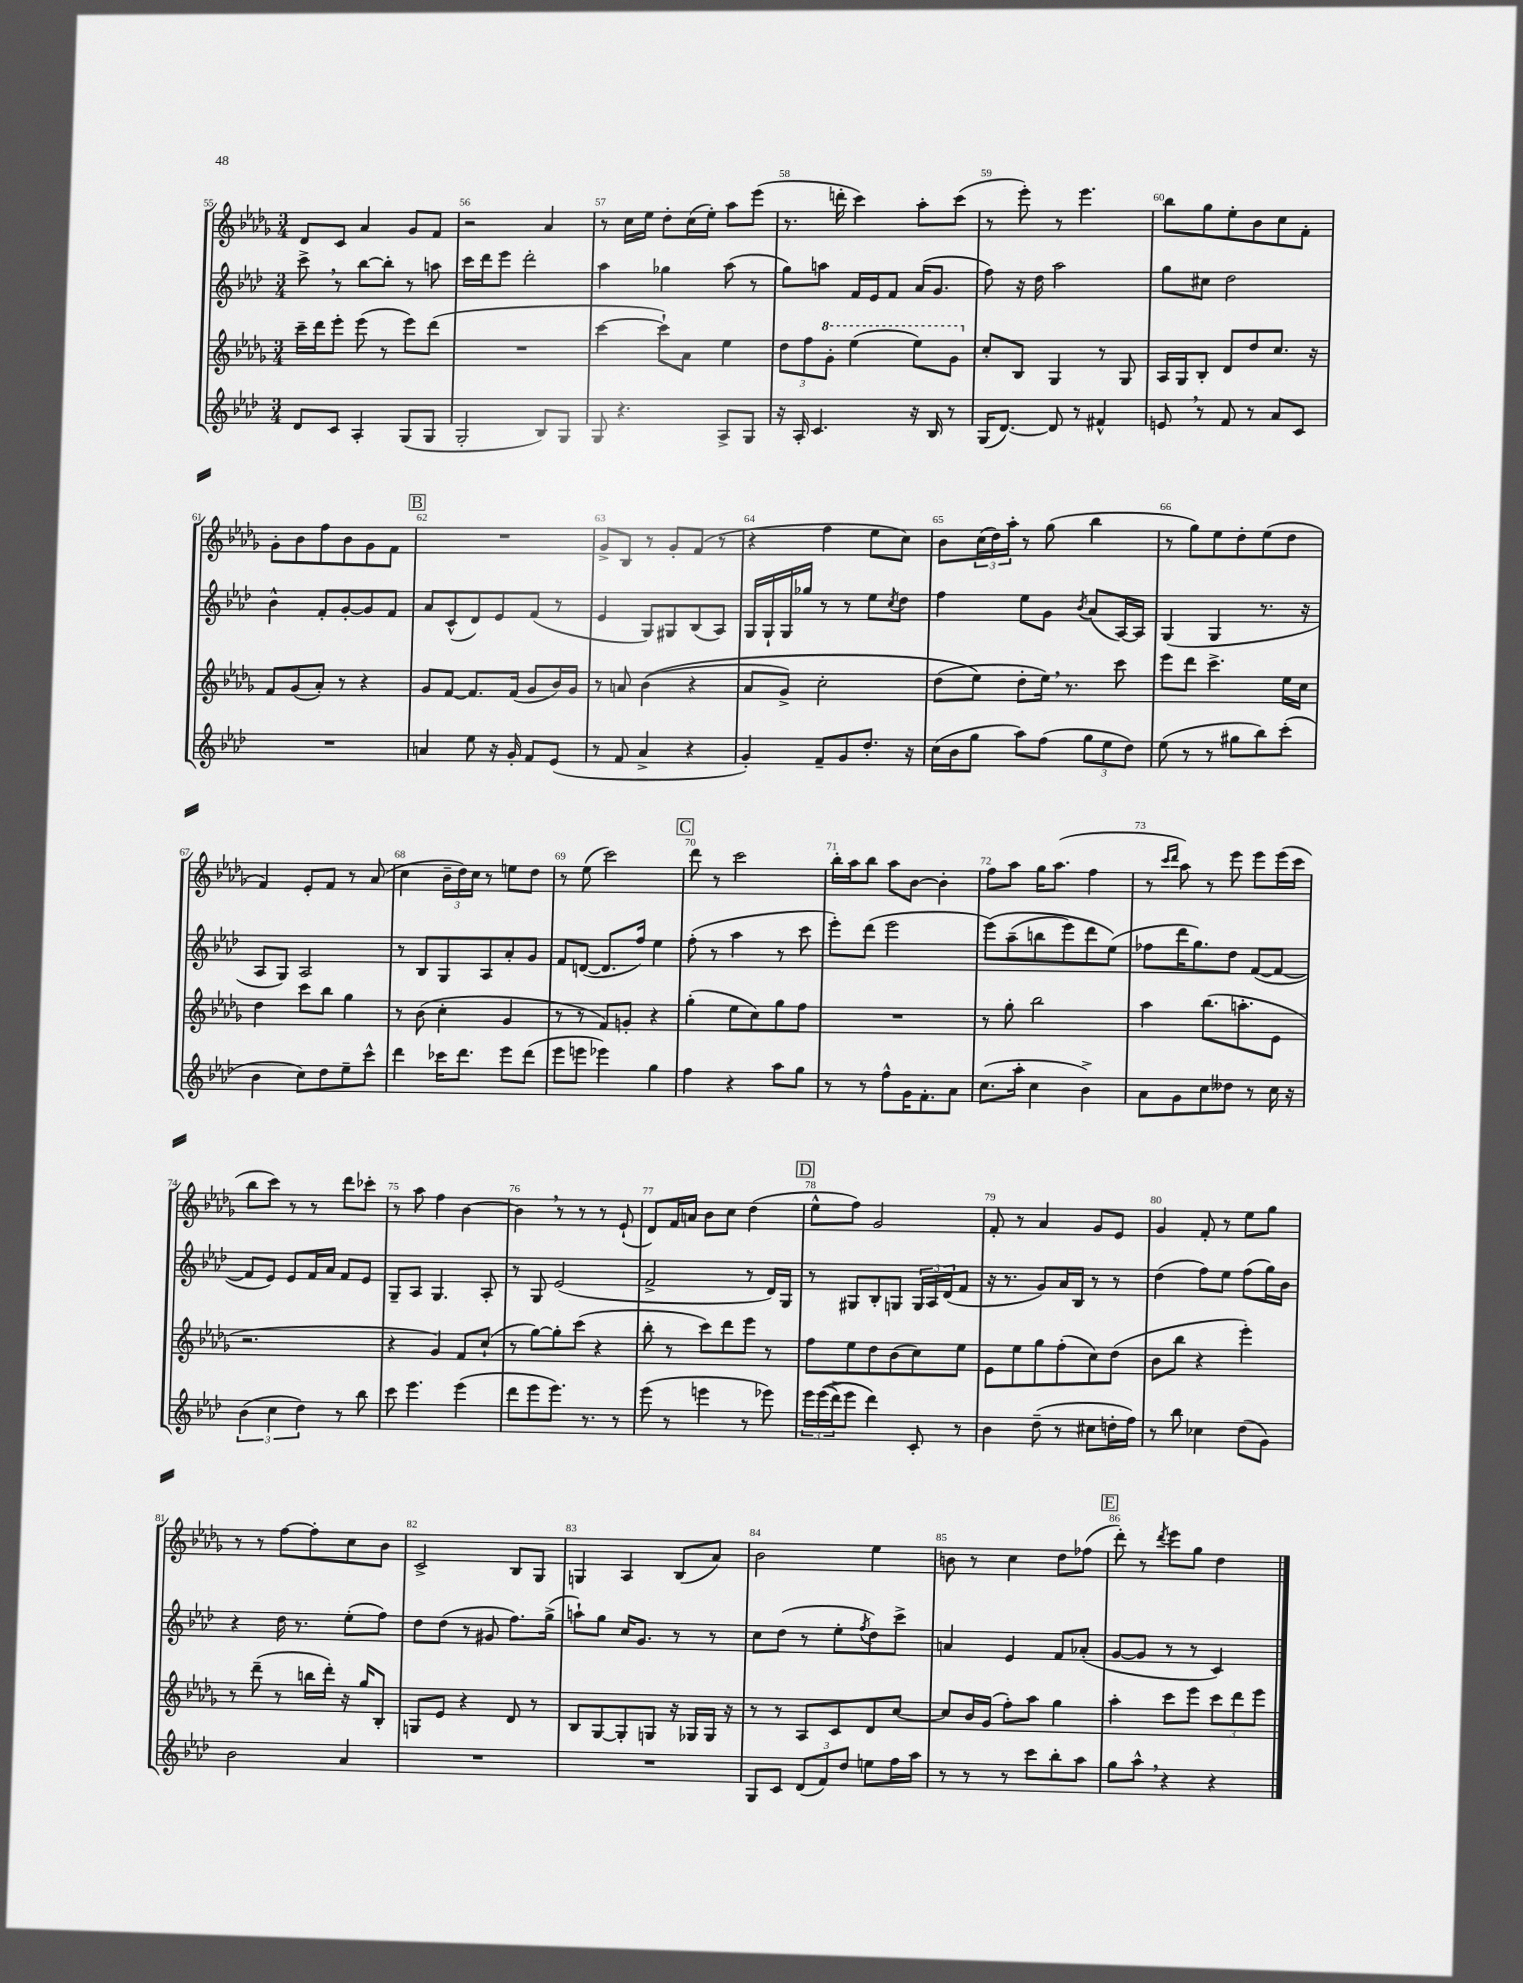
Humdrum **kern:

**kern	**kern	**kern	**kern
*part4	*part3	*part2	*part1
*staff4	*staff3	*staff2	*staff1
*clefG2	*clefG2	*clefG2	*clefG2
*k[b-e-a-d-]	*k[b-e-a-d-g-]	*k[b-e-a-d-]	*k[b-e-a-d-g-]
*M3/4	*M3/4	*M3/4	*M3/4
=55	=55	=55	=55
8d-/L	16ccc~\LL	8ccc^,\	8d-/L
.	16ddd-\J	.	.
8c/J	8eee-'\J	8r	8c/J
4A-'/	(8eee-\	[8bb-\L	4a-/
.	8r	8bb-'\J]	.
(8G/L	8eee-\L)	8r	8g-/L
8G/J	(8ddd-\J	8aan\	8f/J
=56	=56	=56	=56
2G'/	2.r	16ccc\LL	2r
.	.	16ddd-\J	.
.	.	8eee-\J	.
.	.	2ddd-'\	.
8B-/L)	.	.	4a-/
8G/J	.	.	.
=57	=57	=57	=57
8G/	[4ccc\	4aa-\	8r
4.r	.	.	16cc\LL
.	.	.	16ee-\JJ
.	8ccc`\L])	4gg-X\	8dd-'\L
.	8a-\J	.	(16cc\L
.	.	.	16ee-'\JJ)
8A-^/L	4ee-\	(8aa-\	8aa-\L
8G/J	.	8r	(8eee-\J
=58	=58	=58	=58
16r	12dd-\L	8gg\L)	8.r
16A-'/	.	.	.
.	12ff\	.	.
4.c/	.	8aan\J	.
*	*8va	*	*
.	12gg-'\J	.	.
.	.	.	16dddn'\
.	(4eee-\	16f/LL	4ccc\)
.	.	16e-/J	.
.	.	8f/J	.
16r	8eee-\L)	(16a-/KL	8aa-'\L
16B-/	.	8.g/J	.
8r	8gg-\J	.	(8ccc\J
=59	=59	=59	=59
*	*X8va	*	*
(16G/KL	8cc'/L	8ff\)	8r
[8.d-/J)	.	.	.
.	8B-/J	16r	8eee-'\)
.	.	16dd-\	.
8d-/]	4G-/	2aa-\	8r
8r	.	.	4.eee-\
4f#X^^/	8r	.	.
.	8G-/	.	.
=60	=60	=60	=60
8en,/	16A-/LL	8gg\L	8bb-\L
.	16G-/J	.	.
8r	8B-'/J	8cc#X\J	8gg-\
8f/	8d-/L	2dd-\	8ee-'\
8r	8dd-/	.	8b-\
8a-/L	8.cc/J	.	8cc\
8c/J	.	.	8f'\J
.	16r	.	.
!!LO:LB:g=z
=61	=61	=61	=61
2.r	8f/L	4b-^^\	8g-'\L
.	(8g-/	.	8b-\
.	8a-'/J)	8f'/L	8ff\
.	8r	[8g'/	8b-\
.	4r	8g/]	8g-\
.	.	8f/J	8f\J
!!LO:REH:place=s1:t=B
=62	=62	=62	=62
4an/	8g-/L	8a-/L	2.r
.	[8f/J	(8c^^/	.
8ee-\	8.f/L]	8d-/)	.
16r	.	8e-/	.
16g'/	(16f/Jk	.	.
8f/L	8g-/L	(8f/J	.
(8e-/J	16b-/L)	8r	.
.	16g-/JJ	.	.
=63	=63	=63	=63
8r	8r	4e-/	8g-^/L
8f/	8an/	.	8B-/J
4a-^/	((4b-\	8G/L)	8r
.	.	8G#X/	8g-'/L
4r	4r	(8B-/	(8f/J
.	.	8A-/J)	8r
=64	=64	=64	=64
4g'/)	8a-/L	16G/LL	4r
.	.	16G`/	.
.	8g-^/J)	16G/	.
.	.	16gg-X/JJ	.
8f~/L	2cc'\	8r	4ff\
8g/	.	8r	.
8.dd-'/J	.	8ee-\L	8ee-\L
.	.	8qcc/	.
.	.	8dd-\J	8cc\J)
16r	.	.	.
=65	=65	=65	=65
(16cc\LL	(8dd-\L	4ff\	8b-\L
16b-\J	.	.	.
8gg\J	8ee-\J)	.	(24cc\L
.	.	.	24dd-\)
.	.	.	24aa-'\JJ
8aa-\L)	8dd-'\L	8ee-\L	8r
(8ff\J	16ee-,\Jk)	8g\J	(8gg-\
.	8.r	.	.
.	.	8qb-/	.
12gg\L	.	(8a-/L	4bb-\
12ee-\	.	.	.
.	8ccc\	[16A-/L)	.
12dd-\J)	.	.	.
.	.	16A-/JJ]	.
=66	=66	=66	=66
(8ee-\	8eee-\L	(4G/	8r
8r	8ddd-\J	.	8gg-\L)
8r	4.ccc^\	4G/	8ee-\
8gg#X\L	.	.	8dd-'\
8bb-\)	.	8.r	(8ee-\
(8ccc'\J	16ee-\LL	.	8dd-\J
.	16cc\JJ	16r	.
!!LO:LB:g=z
=67	=67	=67	=67
4b-\	4dd-\	8A-/L	4f/)
.	.	8G/J)	.
8cc\L)	8ccc\L	2A-/	8e-'/L
8dd-\	8bb-\J	.	8f/J
8ee-~\	4gg-\	.	8r
8ccc^^\J	.	.	(8a-/
=68	=68	=68	=68
4ddd-\	8r	8r	4cc\
.	(8b-\	8B-/L	.
16ccc-X\KL	4cc'\	8G/	24b-~\LL
.	.	.	24dd-\)
8.ddd-\J	.	.	.
.	.	.	24cc\JJ
.	.	8A-/	8r
8eee-\L	4g-/	8a-'/	8een\L
(8ddd-\J	.	8g/J	8dd-\J
=69	=69	=69	=69
8eee-\L	8r	8f/L	8r
8eeen\J	8r	([8dn/J	(8ee-\
4eee-X\)	8f/L)	8.d/L]	2ccc\)
.	8gn'/J	.	.
.	.	16ff/Jk)	.
4gg\	4r	4ee-\	.
!!LO:REH:place=s1:t=C
=70	=70	=70	=70
4ff\	(4gg-'\	(8ff'\	8ddd-\
.	.	8r	8r
4r	8ee-\L	4aa-\	2ccc\
.	8cc\)	.	.
8aa-\L	8gg-\	8r	.
8gg\J	8ff\J	8ccc\	.
=71	=71	=71	=71
8r	2.r	8eee-'\L)	16bb-'\LL
.	.	.	16aa-\J
8r	.	(8ddd-\J	8bb-\J
8ff^^\L	.	2eee-\	8aa-\L
16g\K	.	.	[8b-\J
8.f'\	.	.	.
.	.	.	4b-'\]
8a-\J	.	.	.
=72	=72	=72	=72
(8.cc\L	8r	(8eee-\L)	8ff\L
.	8gg-'\	(8aa-~\	8aa-\J
16aa-'\Jk	.	.	.
4cc\	2bb-\	8bbn\	16gg-\KL
.	.	.	(8.aa-\J
.	.	8eee-\)	.
4b-^\)	.	8ddd-\	4ff\
.	.	(8ee-\J)	.
=73	=73	=73	=73
8a-\L	4aa-\	8ff-X\L	8r
.	.	.	16qqccc/LL
.	.	.	16qqddd-/JJ
8g\	.	16ddd-\K	8aa-\)
.	.	8.gg\)	.
8cc\	(8.bb-\L	.	8r
8dd--X\J	.	8dd-\J	8eee-\
.	8.aan'\	.	.
8r	.	([8f/L	8eee-\L
16cc\	8e-\J	8f/J_	(16eee-\L
16r	.	.	16ccc\JJ
!!LO:LB:g=z
=74	=74	=74	=74
(6b-\	2.r	8f/L]	8bb-\L
.	.	8e-/J)	8ccc\J)
6cc\	.	.	.
.	.	8e-/L	8r
6dd-\)	.	.	.
.	.	16f/L	8r
.	.	16a-/JJ	.
8r	.	8f/L	8ddd-\L
8bb-\	.	8e-/J	8ccc-X'\J
=75	=75	=75	=75
8ccc\	4r	8G~/L	8r
4.eee-\	.	8A-/J	8aa-\
.	4g-/)	4.G/	4ff\
(4eee-\	8f/L	.	[4b-\
.	(8cc`/J	8A-'/	.
=76	=76	=76	=76
8ddd-\L	8r	8r	4b-,\]
8eee-\	[8gg-\L)	8G/	.
8.eee-\J)	8gg-'\]	(2e-/	8r
.	(8ccc\J	.	8r
8.r	.	.	.
.	4r	.	8r
8r	.	.	(8e-`/
=77	=77	=77	=77
(8eee-\	8bb-'\	2f^/	8d-/L)
8r	8r	.	16f/L
.	.	.	16an/JJ
4eeen\	8ccc\L)	.	8b-\L
.	8ddd-\	.	8cc\J
8r	8eee-\J	8r	(4dd-\
8eee-X\)	8r	16d-/LL)	.
.	.	16G/JJ	.
!!LO:REH:place=s1:t=D
=78	=78	=78	=78
24eee-\LL	8ff\L	8r	8ee-^^\L
((24eee-\	.	.	.
24ddd-^\J)	.	.	.
8eee-\J	8ee-\	8G#X/L	8ff\J)
4ddd-\)	8dd-\	8B-'/	2g-/
.	(8b-\	8Gn/J	.
8c'/	8cc\)	24G/LL	.
.	.	24A-/	.
.	.	(24d-/J	.
8r	8ee-\J	8f/J	.
=79	=79	=79	=79
4b-\	8e-\L	16r	8f'/
.	.	8.r	.
.	8ee-\	.	8r
(8dd-~\	8gg-\	8g/L)	4a-/
8r	(8ff'\	16a-/L	.
.	.	16B-/JJ	.
8cc#X\L	8cc\)	8r	8g-/L
16ddn'\L	(8dd-\J	8r	8e-/J
16ff\JJ)	.	.	.
=80	=80	=80	=80
8r	8b-\L	(4dd-\	4g-/
8bb-\	8bb-\J	.	.
4cc-X\	4r	8ff\L)	8f'/
.	.	8ee-\J	8r
(8dd-\L	4eee-'\)	(8ff\L	8ee-\L
8g\J)	.	16gg\L)	8gg-\J
.	.	16b-\JJ	.
!!LO:LB:g=z
=81	=81	=81	=81
2b-\	8r	4r	8r
.	(8ddd-~\	.	8r
.	8r	16dd-\	[8ff\L
.	.	8.r	.
.	16bbn\LL	.	8ff'\]
.	16ddd-'\JJ)	.	.
4a-/	16r	(8ee-'\L	8cc\
.	16gg-/KL	.	.
.	8B-'/J	8ff\J)	8b-\J
=82	=82	=82	=82
2.r	8Gn/L	8dd-\L	2c^/
.	8e-/J	(8dd-\J	.
.	4r	8r	.
.	.	8g#X/	.
.	8d-/	8.ff\L)	8B-/L
.	8r	.	8G-/J
.	.	(16gg^\Jk	.
=83	=83	=83	=83
2.r	8B-/L	8aan`\L)	4Gn/
.	[8G-/	8gg\J	.
.	8G-'/]	16cc/KL	4A-/
.	.	8.g/J	.
.	8Gn/J	.	.
.	16r	8r	(8B-/L
.	16G-X/LL	.	.
.	16G-/JJ	8r	8a-/J)
.	16r	.	.
=84	=84	=84	=84
8G/L	8r	8cc\L	2b-\
8c/J	8r	(8dd-\J	.
(12d-/L	8A-/L	8r	.
12f/)	.	.	.
.	8c/	8ee-'\L	.
12dd-/J	.	.	.
.	.	8qff/	.
8een\L	8d-/	8dd-\)	4ee-\
16ff\L	[8cc/J	8ccc^\J	.
16aa-\JJ	.	.	.
=85	=85	=85	=85
8r	8cc/L]	4an/	8bn\
8r	16b-/L	.	8r
.	(16g-/JJ	.	.
8r	8ff'\L)	4e-/	4cc\
8ccc\L	8aa-\J	.	.
8bb-'\	4gg-\	8f/L	8dd-\L
8aa-\J	.	(8a-X'/J	(8ff-X\J
!!LO:REH:place=s1:t=E
=86	=86	=86	=86
8gg\L	4aa-'\	[8g/L	8ddd-'\)
8aa-^^,\J	.	8g/J]	8r
.	.	.	8qddd-/
4r	8ccc\L	8r	8eee-\L
.	8eee-\J	8r	8gg-\J
4r	12ccc\L	4c/)	4dd-\
.	12ddd-\	.	.
.	12eee-\J	.	.
==	==	==	==
*-	*-	*-	*-
